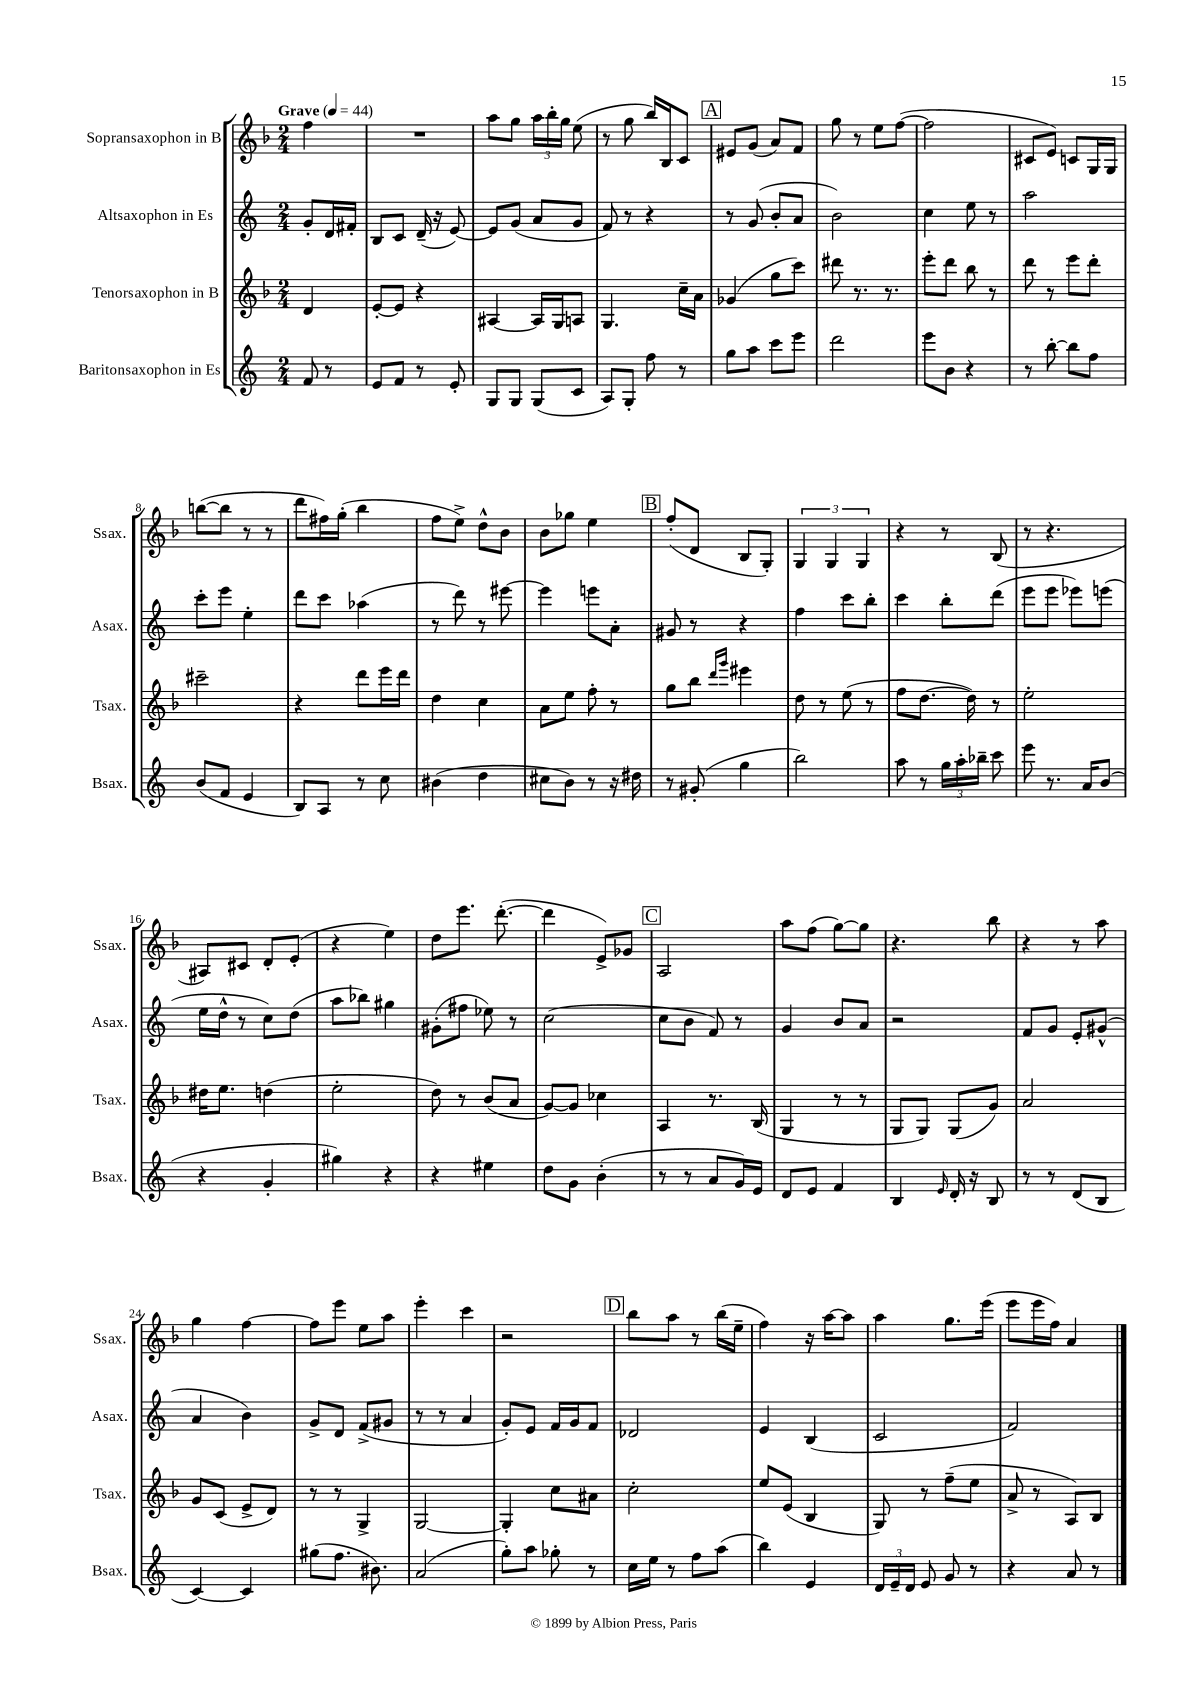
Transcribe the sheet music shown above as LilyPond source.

<<
\new StaffGroup <<
\new Staff = "s0" \with { instrumentName = "Sopransaxophon in B" shortInstrumentName = "Ssax." } {
    \clef treble \key f \major \numericTimeSignature \time 2/4 \partial 4 \tempo "Grave" 4 = 44
    \autoBeamOff f''4 |
    R2 |
    a''8[ g''8] \tuplet 3/2 { a''16[ bes''16-. g''16] } e''8( |
    r8 g''8 bes''16[) bes16 c'8] |
    \mark \markup { \box "A" } eis'8[ g'8]( a'8[) f'8] |
    g''8 r8 e''8[ f''8]~( |
    f''2 |
    cis'8[ e'8]) c'8[ g16 g16] |
    b''8[~( b''8] r8 r8 |
    d'''8[ fis''16) g''16]-.( bes''4 |
    f''8[ e''8]->) d''8[-^ bes'8] |
    bes'8[ ges''8] e''4 |
    \mark \markup { \box "B" } f''8[-.( d'8] bes8[ g8]-.) |
    \tuplet 3/2 { g4 g4 g4 } |
    r4 r8 bes8( |
    r8 r4. |
    ais8[) cis'8] d'8[-. e'8]-.( |
    r4 e''4) |
    d''8[ e'''8.] d'''8.~-.( |
    d'''4 e'8[->) ges'8] |
    \mark \markup { \box "C" } a2 |
    a''8[ f''8]( g''8[~) g''8] |
    r4. bes''8 |
    r4 r8 a''8 |
    g''4 f''4~ |
    f''8[ e'''8] e''8[ a''8] |
    e'''4-. c'''4 |
    r2 |
    \mark \markup { \box "D" } bes''8[ a''8] r8 bes''16[( e''16]-- |
    f''4) r16 a''16[~ a''8] |
    a''4 g''8.[ e'''16]( |
    e'''8[ e'''16 f''16]) a'4 \bar "|." |
}
\new Staff = "s1" \with { instrumentName = "Altsaxophon in Es" shortInstrumentName = "Asax." } {
    \clef treble \key c \major \numericTimeSignature \time 2/4 \partial 4
    \autoBeamOff g'8[-. d'16 fis'16]-. |
    b8[ c'8] d'16--( r16 e'8~) |
    e'8[ g'8]( a'8[ g'8] |
    f'8) r8 r4 |
    \mark \markup { \box "A" } r8 g'8( b'8[-. a'8] |
    b'2) |
    c''4 e''8 r8 |
    a''2 |
    c'''8[-. e'''8] e''4-. |
    d'''8[ c'''8] aes''4( |
    r8 d'''8) r8 eis'''8~ |
    eis'''4 e'''8[ a'8]-. |
    \mark \markup { \box "B" } gis'8 r8 r4 |
    f''4 c'''8[ b''8]-. |
    c'''4 b''8[-. d'''8]( |
    e'''8[ e'''8] ees'''8[) e'''8]( |
    e''16[ d''16]-^ r8 c''8[) d''8]( |
    a''8[ bes''8]) gis''4 |
    gis'8[-.( fis''8] ees''8) r8 |
    c''2( |
    \mark \markup { \box "C" } c''8[ b'8] f'8) r8 |
    g'4 b'8[ a'8] |
    r2 |
    f'8[ g'8] e'8[-. gis'8]-^( |
    a'4 b'4) |
    g'8[-> d'8] f'8[->( gis'8] |
    r8 r8 a'4 |
    g'8[-.) e'8] f'16[ g'16 f'8] |
    \mark \markup { \box "D" } des'2 |
    e'4 b4( |
    c'2 |
    f'2) \bar "|." |
}
\new Staff = "s2" \with { instrumentName = "Tenorsaxophon in B" shortInstrumentName = "Tsax." } {
    \clef treble \key f \major \numericTimeSignature \time 2/4 \partial 4
    \autoBeamOff d'4 |
    e'8[~-. e'8] r4 |
    ais4~ ais16[ g16 a8] |
    g4. c''16[-- a'16] |
    \mark \markup { \box "A" } ges'4( g''8[ c'''8]) |
    dis'''8 r8. r8. |
    e'''8[-. d'''8] bes''8 r8 |
    d'''8 r8 e'''8[ d'''8]-. |
    cis'''2-- |
    r4 d'''8[ e'''16 d'''16] |
    d''4 c''4 |
    a'8[ e''8] f''8-. r8 |
    \mark \markup { \box "B" } g''8[ bes''8] \grace { d'''16[ g'''16] } eis'''4 |
    d''8 r8 e''8( r8 |
    f''8[ d''8.]~ d''16) r8 |
    e''2-. |
    dis''16[ e''8.] d''4( |
    e''2-. |
    d''8) r8 bes'8[( a'8] |
    g'8[~) g'8] ces''4 |
    \mark \markup { \box "C" } a4 r8. bes16( |
    g4 r8 r8 |
    g8[ g8]) g8[( g'8]) |
    a'2 |
    g'8[ c'8]( e'8[-> d'8]) |
    r8 r8 g4-> |
    g2~ |
    g4-. c''8[ ais'8] |
    \mark \markup { \box "D" } c''2-. |
    e''8[ e'8]( bes4 |
    g8) r8 f''8[--( e''8] |
    a'8-> r8 a8[) bes8] \bar "|." |
}
\new Staff = "s3" \with { instrumentName = "Baritonsaxophon in Es" shortInstrumentName = "Bsax." } {
    \clef treble \key c \major \numericTimeSignature \time 2/4 \partial 4
    \autoBeamOff f'8 r8 |
    e'8[ f'8] r8 e'8-. |
    g8[ g8] g8[( c'8] |
    a8[) g8]-. f''8 r8 |
    \mark \markup { \box "A" } g''8[ a''8] c'''8[ e'''8] |
    d'''2 |
    e'''8[ b'8] r4 |
    r8 b''8~-. b''8[ f''8] |
    b'8[( f'8] e'4 |
    b8[) a8] r8 c''8 |
    bis'4( d''4 |
    cis''8[ b'8]) r8 r16 dis''16 |
    \mark \markup { \box "B" } r8 gis'8-.( g''4 |
    b''2) |
    a''8 r8 \tuplet 3/2 { g''16[ a''16-. bes''16]-- } c'''8 |
    e'''8 r8. a'16[ b'8]( |
    r4 g'4-. |
    gis''4) r4 |
    r4 eis''4 |
    d''8[ g'8] b'4-.( |
    \mark \markup { \box "C" } r8 r8 a'8[ g'16) e'16] |
    d'8[ e'8] f'4 |
    b4 \grace { e'16 } d'16-. r16 b8 |
    r8 r8 d'8[( b8] |
    c'4~) c'4 |
    gis''8[( f''8.] bis'8.) |
    a'2( |
    g''8[-.) a''8] ges''8-. r8 |
    \mark \markup { \box "D" } c''16[ e''16] r8 f''8[ a''8]( |
    b''4) e'4 |
    \tuplet 3/2 { d'16[ e'16-- d'16] } e'8 g'8 r8 |
    r4 a'8 r8 \bar "|." |
}
>>
>>
